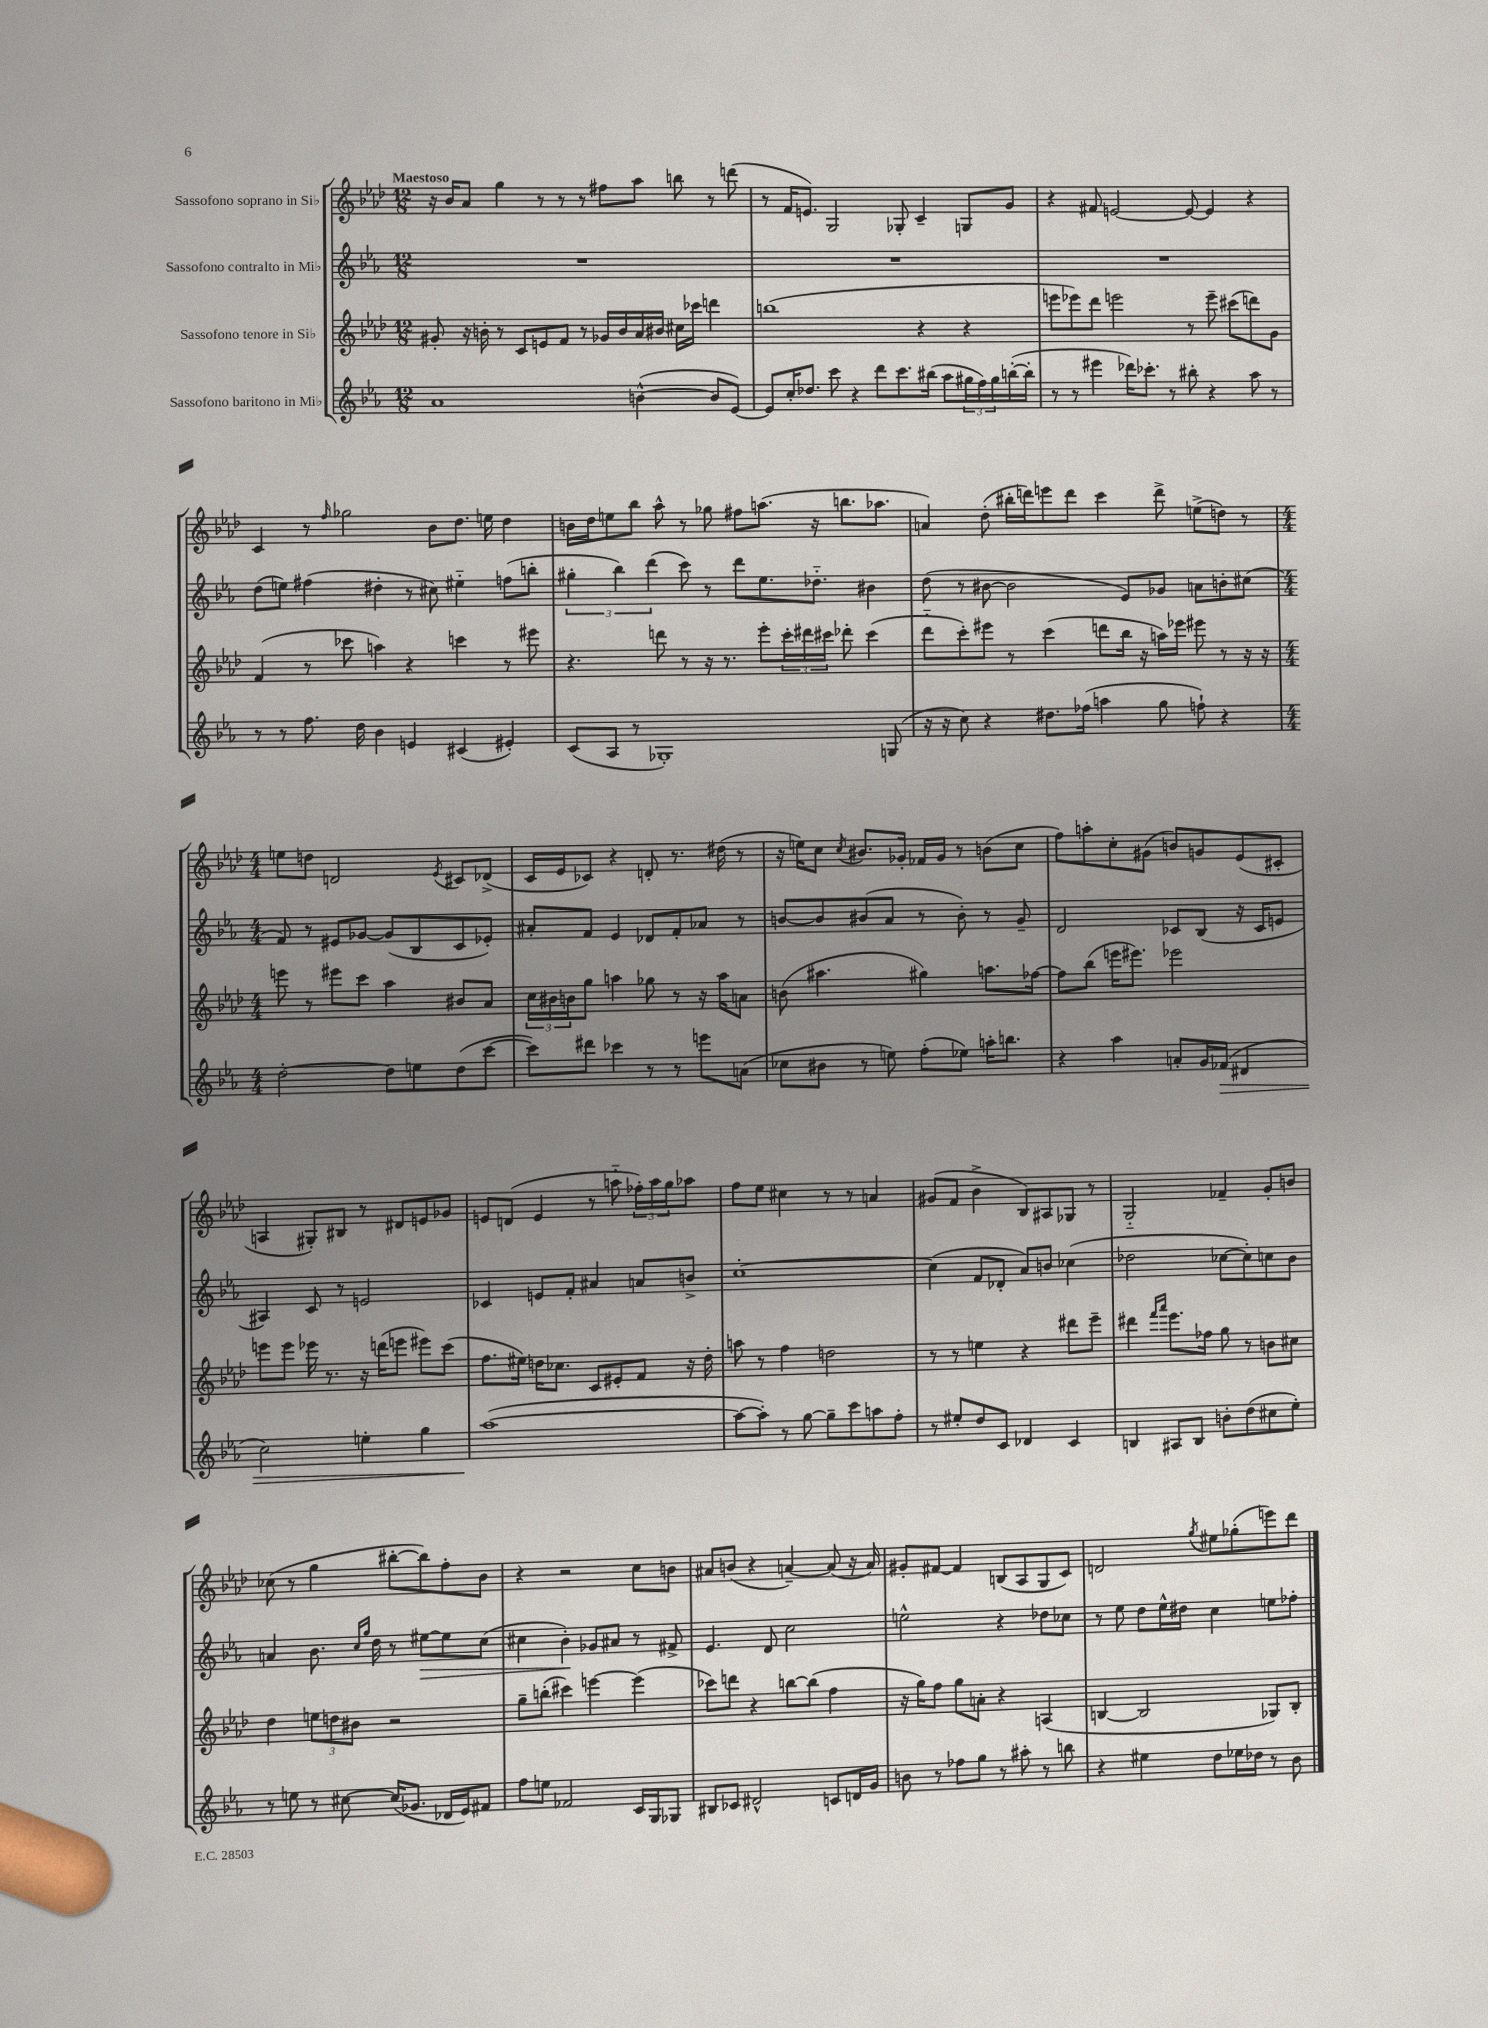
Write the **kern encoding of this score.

**kern	**dynam	**kern	**kern	**dynam	**kern
*part4	*part4	*part3	*part2	*part2	*part1
*staff4	*staff4	*staff3	*staff2	*staff2	*staff1
*I"Sassofono baritono in Mi♭	*	*I"Sassofono tenore in Si♭	*I"Sassofono contralto in Mi♭	*	*I"Sassofono soprano in Si♭
*clefG2	*	*clefG2	*clefG2	*	*clefG2
*k[b-e-a-]	*	*k[b-e-a-d-]	*k[b-e-a-]	*	*k[b-e-a-d-]
*M12/8	*	*M12/8	*M12/8	*	*M12/8
=1	=1	=1	=1	=1	=1
!	!	!	!	!	!LO:TX:a:B:t=Maestoso
1a-	.	8g#X'/	1.r	.	16r
.	.	.	.	.	16b-/KL
.	.	16r	.	.	8a-/J
.	.	16bn'\	.	.	.
.	.	8r	.	.	4gg\
.	.	8c/L	.	.	.
.	.	8en/	.	.	8r
.	.	8f/J	.	.	8r
.	.	8r	.	.	8r
.	.	16g-X/LL	.	.	8ff#X\L
.	.	16b/	.	.	.
([4bn^^\	.	16a-/	.	.	8aa-\J
.	.	16b#X/JJ	.	.	.
.	.	16cc#X\LL	.	.	8bbn\
.	.	16ccc-X\JJ	.	.	.
8b/L]	.	4dddn\	.	.	8r
[8e-/J)	.	.	.	.	(8dddn\
=2	=2	=2	=2	=2	=2
8e-/L]	.	(1bbn	1.r	.	8r
16cc'/K	.	.	.	.	16f/KL
8.dd-X/J	.	.	.	.	8.en/J)
8ccc\	.	.	.	.	2G/
4r	.	.	.	.	.
8ddd\L	.	.	.	.	.
8.ccc\	.	.	.	.	8G-X'/
.	.	4r	.	.	4c~/
(16bb#X\Jk	.	.	.	.	.
8aa-\L	.	.	.	.	.
24gg#X\L	.	4r	.	.	8Gn/L
24ff\)	.	.	.	.	.
24gg#\	.	.	.	.	.
([16bbn'\	.	.	.	.	8g/J
16bb'\JJ]	.	.	.	.	.
=3	=3	=3	=3	=3	=3
8r	.	8eeen\L	1.r	.	4r
8r	.	8eee-X\)	.	.	.
4eee#X\	.	8ddd-\J	.	.	8f#X/
.	.	2eeen\	.	.	[2en/
16ddd-X\KL)	.	.	.	.	.
8.ccc-X'\J	.	.	.	.	.
8r	.	.	.	.	.
8bb#X'\	.	8r	.	.	8e/_
4r	.	8eee~\	.	.	4e/]
.	.	(8ccc#X\L	.	.	.
8aa-\	.	8dddn\)	.	.	4r
8r	.	8g\J	.	.	.
!!LO:LB:g=z
=4	=4	=4	=4	=4	=4
8r	.	(4f/	(8dd\L	.	4c/
8r	.	.	8een\J)	.	.
8.ff\	.	8r	(4ff#X\	.	8r
.	.	.	.	.	16qqff/
.	.	8ccc-X\	.	.	2gg-X\
16dd\	.	.	.	.	.
4b-\	.	4aan\)	4dd#X'\	.	.
4en/	.	4r	8r	.	.
.	.	.	8cc#X\)	.	8b-\L
(4c#X/	.	4cccn\	4ee#X\	.	8.dd-\J
.	.	.	.	.	16een\
4e#X'/)	.	8r	(8ffn\L	.	4dd-\
.	.	8eee#X\	8bbn'\J	.	.
=5	=5	=5	=5	=5	=5
(8c/L	.	4.r	6gg#X'\	.	16bn\LL
.	.	.	.	.	16dd-\J
8A-/J	.	.	.	.	8een\
.	.	.	6bb-\)	.	.
8r	.	.	.	.	8bb-\J
.	.	.	(6ddd\	.	.
1G-X')	.	8dddn\	.	.	8aa-^^\
.	.	8r	8ccc\)	.	8r
.	.	16r	8r	.	8gg-X\
.	.	8.r	.	.	.
.	.	.	8ddd\L	.	8ff#X\L
.	.	8eee-'\L	8.ee-\	.	(8.aan\J
.	.	24ccc'\L	.	.	.
.	.	24ddd#X\	.	.	.
.	.	.	8.dd-X\J	.	16r
.	.	24ccc#X\JJ	.	.	.
.	.	8ddd-X'\	.	.	8.bbn\L
.	.	(4ccc#\	4b#X\	.	.
.	.	.	.	.	8.aa-X\J
(8Gn/	.	.	.	.	.
=6	=6	=6	=6	=6	=6
16r	.	8ddd-\L	(8dd\	.	4an/)
16r	.	.	.	.	.
8cc\)	.	8ccc'\)	8r	.	.
4r	.	8eee#X\J	[8b#X\	.	(8dd-'\
.	.	8r	2b#\]	.	16bb#X'\LL
.	.	.	.	.	16dddn\J)
8.dd#X\L	.	(4ccc\	.	.	8eeen\
.	.	.	.	.	8ddd\J
(16ff-X\Jk	.	.	.	.	.
4aan\	.	8dddn\L	.	.	4ccc\
.	.	16bb-\Jk	8e-/L)	.	.
.	.	16r	.	.	.
8gg\	.	16aan\LL)	8g-X/J	.	8ddd^\
.	.	16eee-X\JJ	.	.	.
8ffn`\)	.	8eee#X\	8an\L	.	(8een^\L
4r	.	8r	8bn'\	.	8ddn\J)
.	.	16r	(8cc#X\J	.	8r
.	.	16r	.	.	.
!!LO:LB:g=z
=7	=7	=7	=7	=7	=7
*M4/4	*	*M4/4	*M4/4	*	*M4/4
[2dd'\	.	8eeen\	8f/)	.	8een\L
.	.	8r	8r	.	8ddn\J
.	.	8eee#X\L	8e#X/L	.	2dn/
.	.	8ccc\J	[8g-X/J	.	.
8dd\L]	.	4aa-\	(8g-/L]	.	.
8een\	.	.	8B-/	.	.
.	.	.	.	.	8qe-/
(8dd\	.	8b#X/L	8c/	.	8c#X/L
[8ccc\J	.	8a-/J	8e-X'/J)	.	(8d-X^/J
=8	=8	=8	=8	=8	=8
8ccc\L])	.	24cc\LL	8a#X'/L	.	16c/LL
.	.	24b#X\	.	.	.
.	.	.	.	.	16e-/J
.	.	24bn\J	.	.	.
8ddd#X\J	.	8gg\J	8f/J	.	8c-X/J)
4ccc-X\	.	4aan\	4e-/	.	4r
8r	.	8gg-X\	8d-X/L	.	8dn'/
8r	.	8r	8f'/	.	8.r
8eeen\L	.	16r	8a-X/J	.	.
.	.	16aa\KL	.	.	(16dd#X\
(8an\J	.	8an\J	8r	.	8r
=9	=9	=9	=9	=9	=9
8cc-X\L	.	(8bn\	[8bn/L	.	16r
.	.	.	.	.	16een\KL)
8b#X\J	.	4.aa#X\	8b/]	.	8cc\J
.	.	.	.	.	8qcc/
8r	.	.	(8b#X/	.	8.b#X/L
8een\)	.	.	8a-/J	.	.
.	.	.	.	.	16g-X'/Jk
(8ff'\L	.	4gg#X\)	8r	.	16f-X/LL
.	.	.	.	.	16g-/JJ
8ee-X\J)	.	.	8b#'\)	.	8r
16aan'\KL	.	8.aan\L	8r	.	(8bn\L
8.bbn\J	.	.	.	.	.
.	.	.	8g~/	.	8cc\J
.	.	[16ff-X\Jk	.	.	.
=10	=10	=10	=10	=10	=10
4r	.	8ff-\L]	2d/	.	8ff\L)
.	.	(8bb-\J	.	.	8aan'\
4aa-\	.	16eeen\KL	.	.	8cc'\
.	.	8.eee#X\J)	.	.	.
.	.	.	.	.	(8g#X\J
8an'/L	.	2eee-X\	8c-X/L	.	8bn/L)
16g/L	.	.	(8B-/J	.	8gn/
!	!LO:HP:b	!	!	!	!
(16f-X/JJ	>	.	.	.	.
4d#X/	.	.	16r	.	(8e-/
.	.	.	16c-/KL	.	.
.	.	.	8en/J	.	8c#X'/J
!!LO:LB:g=z
=11	=11	=11	=11	=11	=11
2cc\)	.	8eeen\L	4A#X/)	.	4An/
.	.	8eee\J	.	.	.
.	.	16eee-X\	8c/	.	8G#X'/L)
.	.	8.r	.	.	.
.	.	.	8r	.	8B#X/J
4een'\	.	16r	2en/	.	8r
.	.	(16dddn\KL	.	.	.
.	.	8eeen\J	.	.	8d#X/L
4gg\	.	8eee#X\L)	.	.	8en/
.	.	(8ccc\J	.	.	8g-X/J
=12	=12	=12	=12	=12	=12
([1aa-	.	8.ff\L	4c-X/	.	8en/L
.	.	.	.	.	(8dn/J
.	.	16ee#X\Jk)	.	.	.
.	.	16ddn\KL	8en/L	.	4e/
.	.	8.cc-X\J	.	.	.
.	.	.	8f'/J	.	.
.	.	8c/L	4a#X/	.	8r
.	.	8e#X'/	.	.	8aan\
.	.	8f/J	8an/L	.	24ff-X'\LL)
.	.	.	.	.	24aa\
.	.	.	.	.	24gg\J
.	.	16r	8bn^/J	.	8aa-X\J
.	.	16dd'\	.	.	.
.	]	.	.	.	.
=13	=13	=13	=13	=13	=13
8aa-\L_	.	8aan\	[1cc'	.	8ff\L
8aa-'\J])	.	8r	.	.	8ee-\J
8r	.	4ff\	.	.	4cc#X\
[8gg\	.	.	.	.	.
8gg~\L]	.	2ddn\	.	.	8r
8ccc\	.	.	.	.	8r
8aan\	.	.	.	.	4an/
8ff'\J	.	.	.	.	.
=14	=14	=14	=14	=14	=14
8r	.	8r	(4cc\]	.	(8g#X/L
8ee#X'/L	.	8r	.	.	8f/J
8dd/	.	4een\	8f/L	.	4b-^\
8c/J	.	.	8d-X'/J	.	.
4d-X/	.	4r	8a-/L)	.	8B-/L)
.	.	.	8bn/J	.	8A#X/
4c/	.	8ddd#X\L	(4cc-X\	.	8G-X/J
.	.	8eee-~\J	.	.	8r
=15	=15	=15	=15	=15	=15
4Bn/	.	4ddd#X\	2dd-X\	.	2G/
.	.	16qqfff/LL	.	.	.
.	.	16qqaaa-/JJ	.	.	.
8A#X/L	.	8.eee-\L	.	.	.
8B/J	.	.	.	.	.
.	.	16ff-X\Jk	.	.	.
8bn'\L	.	8gg\	[8cc-X\L	.	4f-X~/
(8dd\	.	8r	8cc-'\])	.	.
8cc#X\	.	8bn\L	8ccn\	.	8g'/L
8ee-'\J)	.	8cc#X\J	8b-\J	.	8bn/J
!!LO:LB:g=z
=16	=16	=16	=16	=16	=16
8r	.	4dd-\	4an/	.	(8cc-X\
8een\	.	.	.	.	8r
8r	.	12een\L	8.b-\	.	4gg\
.	.	12ddn\	.	.	.
[8cc#X\	.	.	.	.	.
.	.	12b#X\J	.	.	.
.	.	.	16qqcc/LL	.	.
.	.	.	16qqgg/JJ	.	.
.	.	.	16dd\	.	.
(16cc#/KL]	.	2r	8r	.	[8bb#X'\L
8.g-X/J	.	.	.	.	.
!	!	!	!	!LO:HP:b	!
.	.	.	[8ee#X\L	>	8bb#\])
16d-X/LL	.	.	8ee#\]	.	8ff'\
16e-/J)	.	.	.	.	.
8f#X/J	.	.	(8cc\J	.	8b-\J
=17	=17	=17	=17	=17	=17
8ff\L	.	8gg~\L	4cc#X\	.	4r
8een\J	.	(8bbn'\J	.	.	.
2f-X/	.	4ccc#X\)	4b-'\)	.	2r
.	.	[4eeen\	8g-X/L	]	.
.	.	.	8a#X/J	.	.
16c/LL	.	(4eee\]	8r	.	8cc\L
16G/J	.	.	.	.	.
8G-X/J	.	.	8f#X^/	.	8bn\J
=18	=18	=18	=18	=18	=18
8B#X/L	.	8ccc-X\L)	4.e-/	.	8a#X/L
8c-X/J	.	8dddn\J	.	.	(8bn/J
2d#X^^/	.	4r	.	.	4r
.	.	.	8d/	.	.
.	.	[8bbn\L	2cc\	.	[4an~/)
.	.	(8bb\J]	.	.	.
8cn/L	.	4ff\	.	.	(8a/]
16dn/L	.	.	.	.	16r
16g/JJ	.	.	.	.	16a/)
=19	=19	=19	=19	=19	=19
8bn\	.	16r	2een^^\	.	8g#X'/L
.	.	16gg\KL)	.	.	.
8r	.	8ff\J	.	.	[8f#X/J
8ff-X\L	.	8gg\L	.	.	4f#/]
8gg\J	.	8an'\J	.	.	.
8r	.	4r	4r	.	(8Bn/L
8aa#X'\	.	.	.	.	8A-/
8r	.	(4An/	8dd-X\L	.	8G/
8bbn\	.	.	8cc-X\J	.	8c/J)
=20	=20	=20	=20	=20	=20
4r	.	[4Bn/	8r	.	2dn/
.	.	.	8ee-\	.	.
4ee#X\	.	2B/]	8dd\L	.	.
.	.	.	16ee-^^\L	.	.
.	.	.	16dd#X\JJ	.	.
.	.	.	.	.	8qgg/
8dd\L	.	.	4cc\	.	8ee#X\L
16ee-X\L	.	.	.	.	(8gg-X'\
16dd-X\JJ	.	.	.	.	.
8r	.	8G-X/L)	8een\L	.	8eeen\)
8b-\	.	8B'/J	8ff-X'\J	.	8ddd-\J
==	==	==	==	==	==
*-	*-	*-	*-	*-	*-
